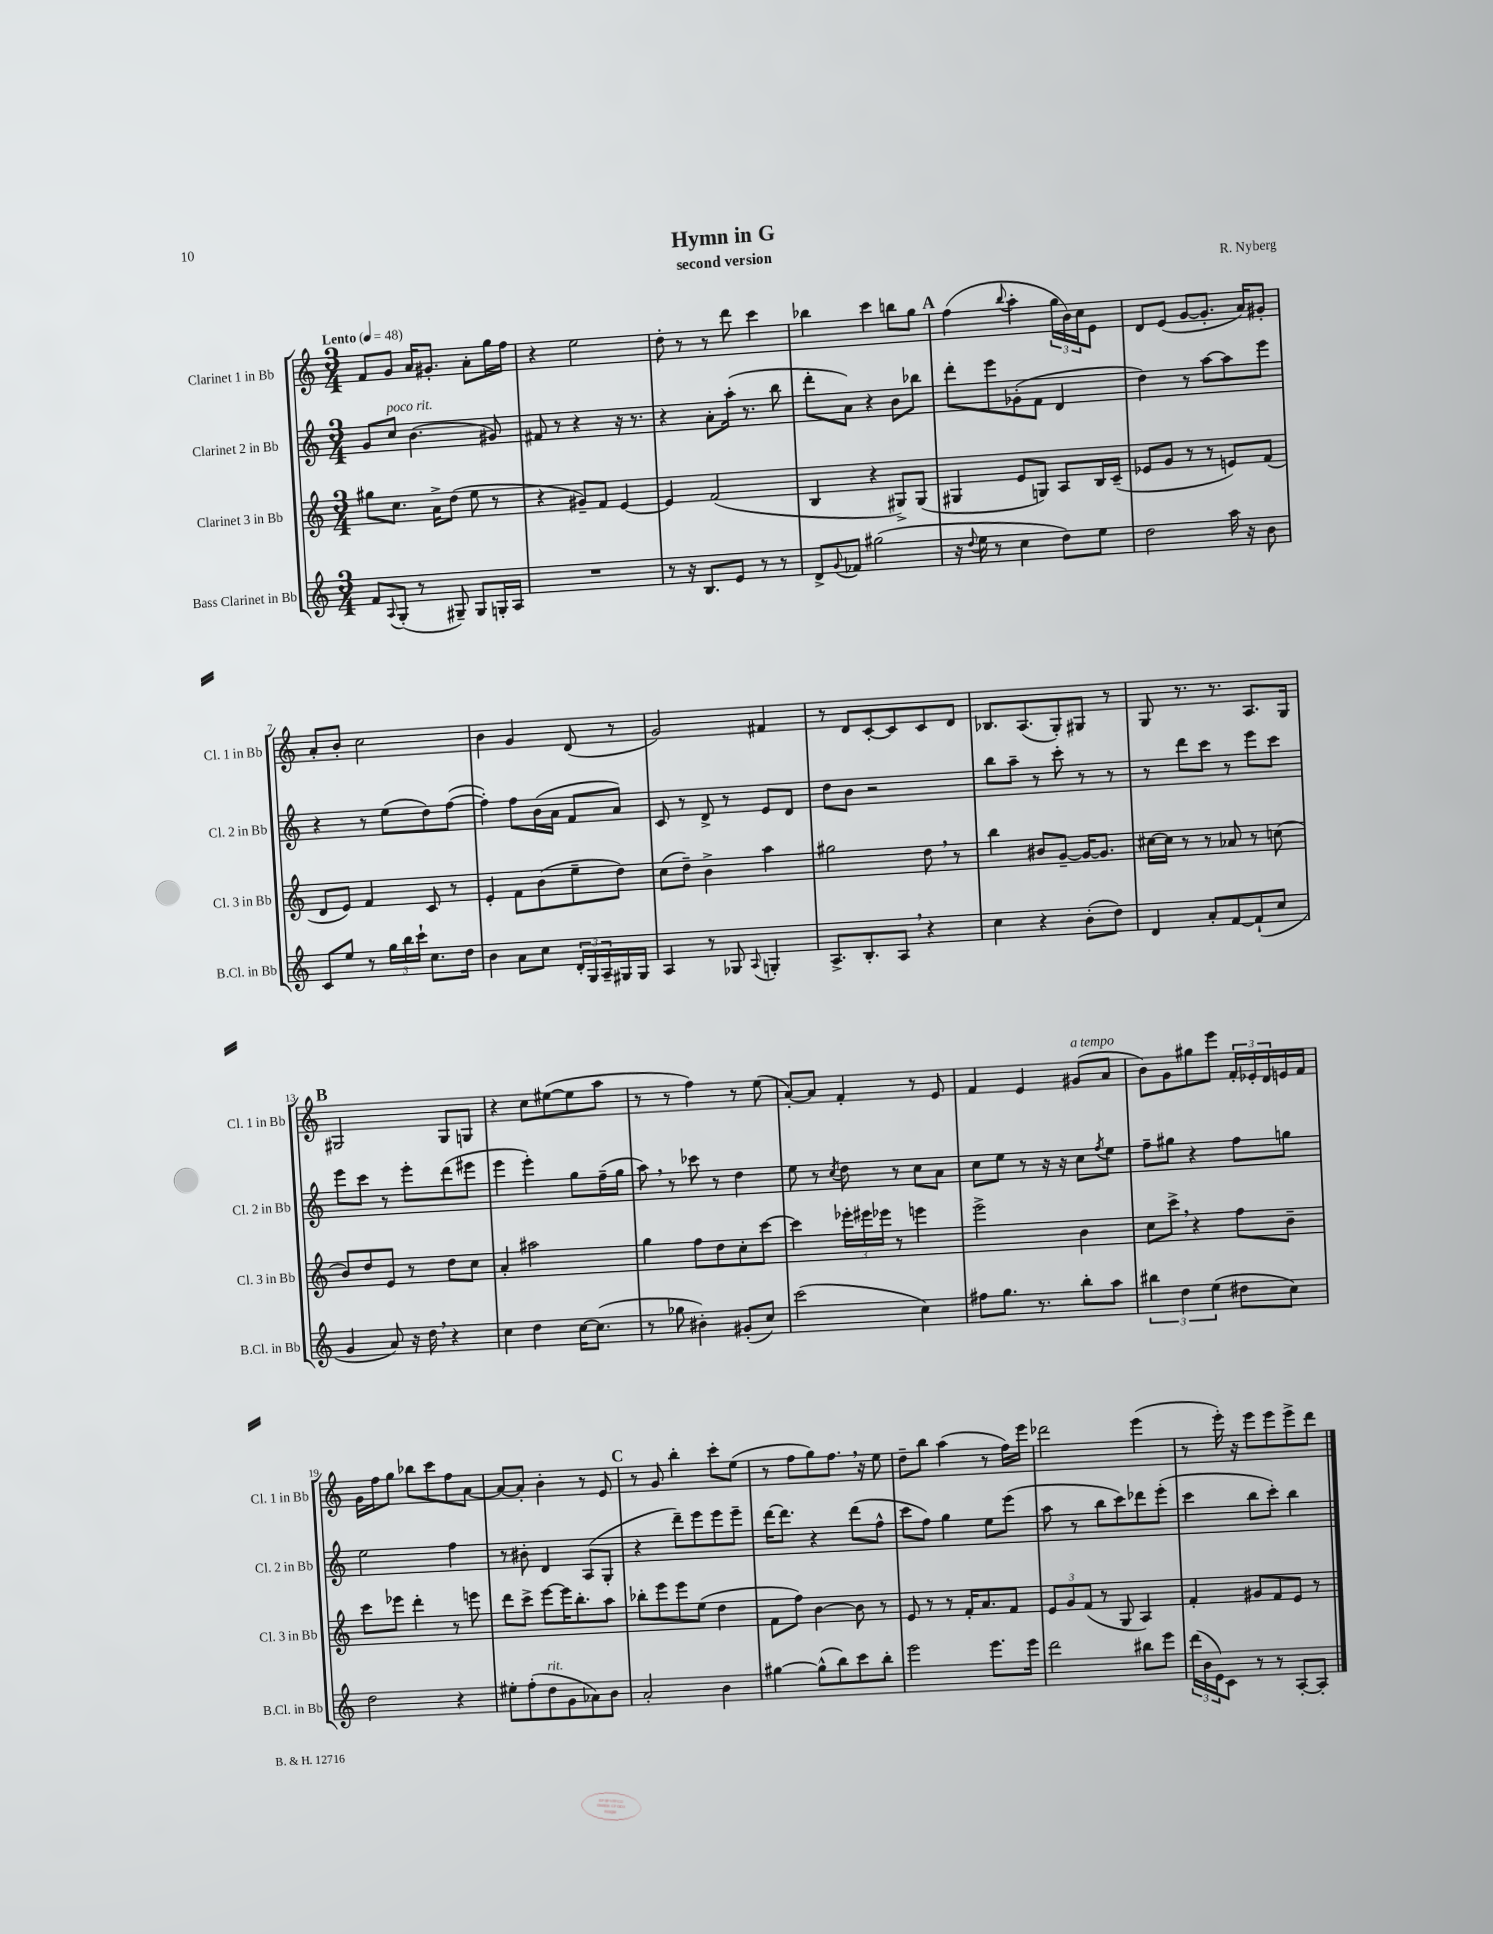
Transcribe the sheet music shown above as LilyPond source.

\header { title = "Hymn in G" composer = "R. Nyberg" subtitle = "second version" }
<<
\new StaffGroup <<
\new Staff = "s0" \with { instrumentName = "Clarinet 1 in Bb" shortInstrumentName = "Cl. 1 in Bb" } {
    \clef treble \key c \major \numericTimeSignature \time 3/4 \tempo "Lento" 4 = 48
    f'8 g'8 a'16 gis'8.-. a'8-. g''16 f''16 |
    r4 e''2 |
    d''8-. r8 r8 d'''8 c'''4 |
    bes''4 c'''4 b''8 g''8 |
    \mark \markup { \bold "A" } f''4( \appoggiatura { b''8 } a''4-. \tuplet 3/2 { g''16 b'16) c''16 } e'8 |
    d'8 e'8( g'8~ g'8.-. a'16) gis'8-. |
    a'8-. b'8-. c''2 |
    b'4 g'4 d'8( r8 |
    g'2) fis'4 |
    r8 d'8 c'8~-. c'8 c'8 d'8 |
    bes8. a8.( g8-.) gis8 r8 |
    g8 r8. r8. a8. g16 |
    \mark \markup { \bold "B" } gis2 gis8 g8 |
    r4 c''8 eis''8~( eis''8 a''8 |
    r8 r8 f''4) r8 e''8( |
    a'8~-.) a'8 f'4-. r8 e'8 |
    f'4 e'4 gis'8^\markup { \italic "a tempo" }( a'8 |
    b'8) g'8 gis''8 e'''8 \tuplet 3/2 { f'16-. ees'16-. d'16 } e'16 f'16 |
    g'16 f''16 g''8 bes''8 c'''8 f''8 a'8~ |
    a'8~ a'8-. b'4-. r8 e'8 |
    \mark \markup { \bold "C" } r8 g'8 b''4-. c'''8-. e''8( |
    r8 f''8 g''8) f''8. \breathe r16 e''8 |
    d''8-- b''8 a''4( r8 f''16) e'''16 |
    des'''2 e'''4( |
    r8 e'''16-.) r16 e'''8 e'''8 e'''8-> d'''8 \bar "|." |
}
\new Staff = "s1" \with { instrumentName = "Clarinet 2 in Bb" shortInstrumentName = "Cl. 2 in Bb" } {
    \clef treble \key c \major \numericTimeSignature \time 3/4
    g'8 c''8^\markup { \italic "poco rit." } b'4.( gis'8) |
    fis'8 r8 r4 r16 r8. |
    r4 a'8-. a''16-.( r8. b''8 |
    d'''8-. a'8) r4 b'8 bes''8 |
    \mark \markup { \bold "A" } d'''8-. e'''8 ges'8-.( f'8 d'4 |
    d''4) r8 a''8~ a''8 e'''8 |
    r4 r8 e''8( d''8) f''8~( |
    f''4-.) f''8 b'16( a'16 f'8 a'8) |
    c'8 r8 d'8-> r8 e'8 d'8 |
    d''8 b'8 r2 |
    b''8 a''8-- r8 c'''8-. r8 r8 |
    r8 d'''8 c'''8 r8 e'''8 c'''8 |
    \mark \markup { \bold "B" } e'''8 c'''8 r8 e'''8-. d'''8( eis'''8 |
    e'''4 e'''4-.) g''8 f''16--( g''16 |
    a''8) \breathe r8 ces'''8 r8 d''4 |
    e''8 r8 \acciaccatura { c''8 } d''8 r8 c''8 a'8 |
    c''8 e''8 r8 r16 r16 c''8 \acciaccatura { f''8 } e''8 |
    f''8-- gis''8 r4 f''8 g''8 |
    e''2 f''4 |
    r8 bis'8-. d'4 a8( g8-. |
    \mark \markup { \bold "C" } r4 d'''8--) e'''8 e'''8 e'''8-- |
    d'''16~ d'''8. r4 d'''8( f''8-^ |
    c'''8 f''8) g''4 e''8 e'''8( |
    a''8 r8 b''8 c'''8) des'''8 e'''8-.( |
    c'''4 b''8 c'''8-.) b''4 \bar "|." |
}
\new Staff = "s2" \with { instrumentName = "Clarinet 3 in Bb" shortInstrumentName = "Cl. 3 in Bb" } {
    \clef treble \key c \major \numericTimeSignature \time 3/4
    gis''8 c''8. a'16-> d''8( e''8 r8 |
    r4 gis'8--) f'8 e'4~ |
    e'4 f'2( |
    b4 r4 gis8->) gis8( |
    \mark \markup { \bold "A" } gis4 e'8 g8) a8 b16 c'16--( |
    ees'8 g'8 r8 r8 e'8) f'8( |
    d'8 e'8) f'4 c'8 r8 |
    e'4-. f'8 b'8( e''8-- d''8) |
    c''8( d''8--) b'4-> a''4 |
    gis''2 d''8 \breathe r8 |
    b''4 bis'8 g'8~-- g'16~ g'8. |
    cis''16~ cis''16 r8 r8 aes'8 r8 c''8( |
    \mark \markup { \bold "B" } b'8) d''8 e'8 r8 d''8 c''8 |
    a'4-. ais''2 |
    g''4 f''8 d''8 c''8-. c'''8~ |
    c'''4 \tuplet 3/2 { ees'''16-. eis'''16 ees'''16 } r8 e'''4 |
    e'''2-> b'4 |
    c''8 c'''8-> \breathe r4 f''8 b'8-- |
    c'''8 ees'''8 d'''4-. r8 e'''8 |
    d'''8 c'''8-> e'''8~ e'''16 b''8.-. a''8 |
    \mark \markup { \bold "C" } bes''8-. e'''8 e'''8 e''8( d''4 |
    f'8 f''8) b'4~ b'8 r8 |
    e'8 r8 r8 f'16-. a'8. f'8 |
    \tuplet 3/2 { e'8 g'8 f'8( } r8 g8 a4) |
    f'4-. gis'8 f'8 e'8 r8 \bar "|." |
}
\new Staff = "s3" \with { instrumentName = "Bass Clarinet in Bb" shortInstrumentName = "B.Cl. in Bb" } {
    \clef treble \key c \major \numericTimeSignature \time 3/4
    f'8 \appoggiatura { a8 } g8-.( r8 gis8--) gis8 g16-. a16 |
    R2. |
    r8 r16 b8. e'8 r8 r8 |
    d'8-> \appoggiatura { g'8 } fes'8 gis''2( |
    \mark \markup { \bold "A" } r16 \appoggiatura { d''8 } e''16 r8 c''4 d''8) e''8 |
    d''2 a''16 r16 b'8 |
    c'8 e''8 r8 \tuplet 3/2 { g''16 b''16 c'''16-! } c''8. d''16 |
    b'4 a'8 c''8 \tuplet 3/2 { d'16-. g16 a16-- } gis16 gis16 |
    a4 r8 ges8 \appoggiatura { a8 } g4-. |
    a8.-> b8.-. a8 \breathe r4 |
    c''4 r4 b'8-.( d''8) |
    d'4 a'8-. f'8~ f'8-!( c''8 |
    \mark \markup { \bold "B" } g'4 a'8) r16 d''16 \breathe r4 |
    c''4 d''4 c''16~ c''8.( |
    r8 ges''8 bis'4-.) gis'8-.( c''8) |
    c'''2( c''4) |
    fis''8 g''8. r8. b''8-. a''8 |
    \tuplet 3/2 { bis''4 d''4 e''4( } dis''8 c''8) |
    d''2 r4 |
    eis''8-. f''8-.( d''8^\markup { \italic "rit." } g'8 aes'8) b'8 |
    \mark \markup { \bold "C" } a'2-. b'4 |
    gis''4~ gis''8-^( b''8) c'''8 b''8-. |
    e'''2 e'''8. e'''16 |
    d'''2 bis''8 e'''8 |
    \tuplet 3/2 { d'''16( b'16 e'16) } c'8 r8 r8 a8~-. a8-. \bar "|." |
}
>>
>>
